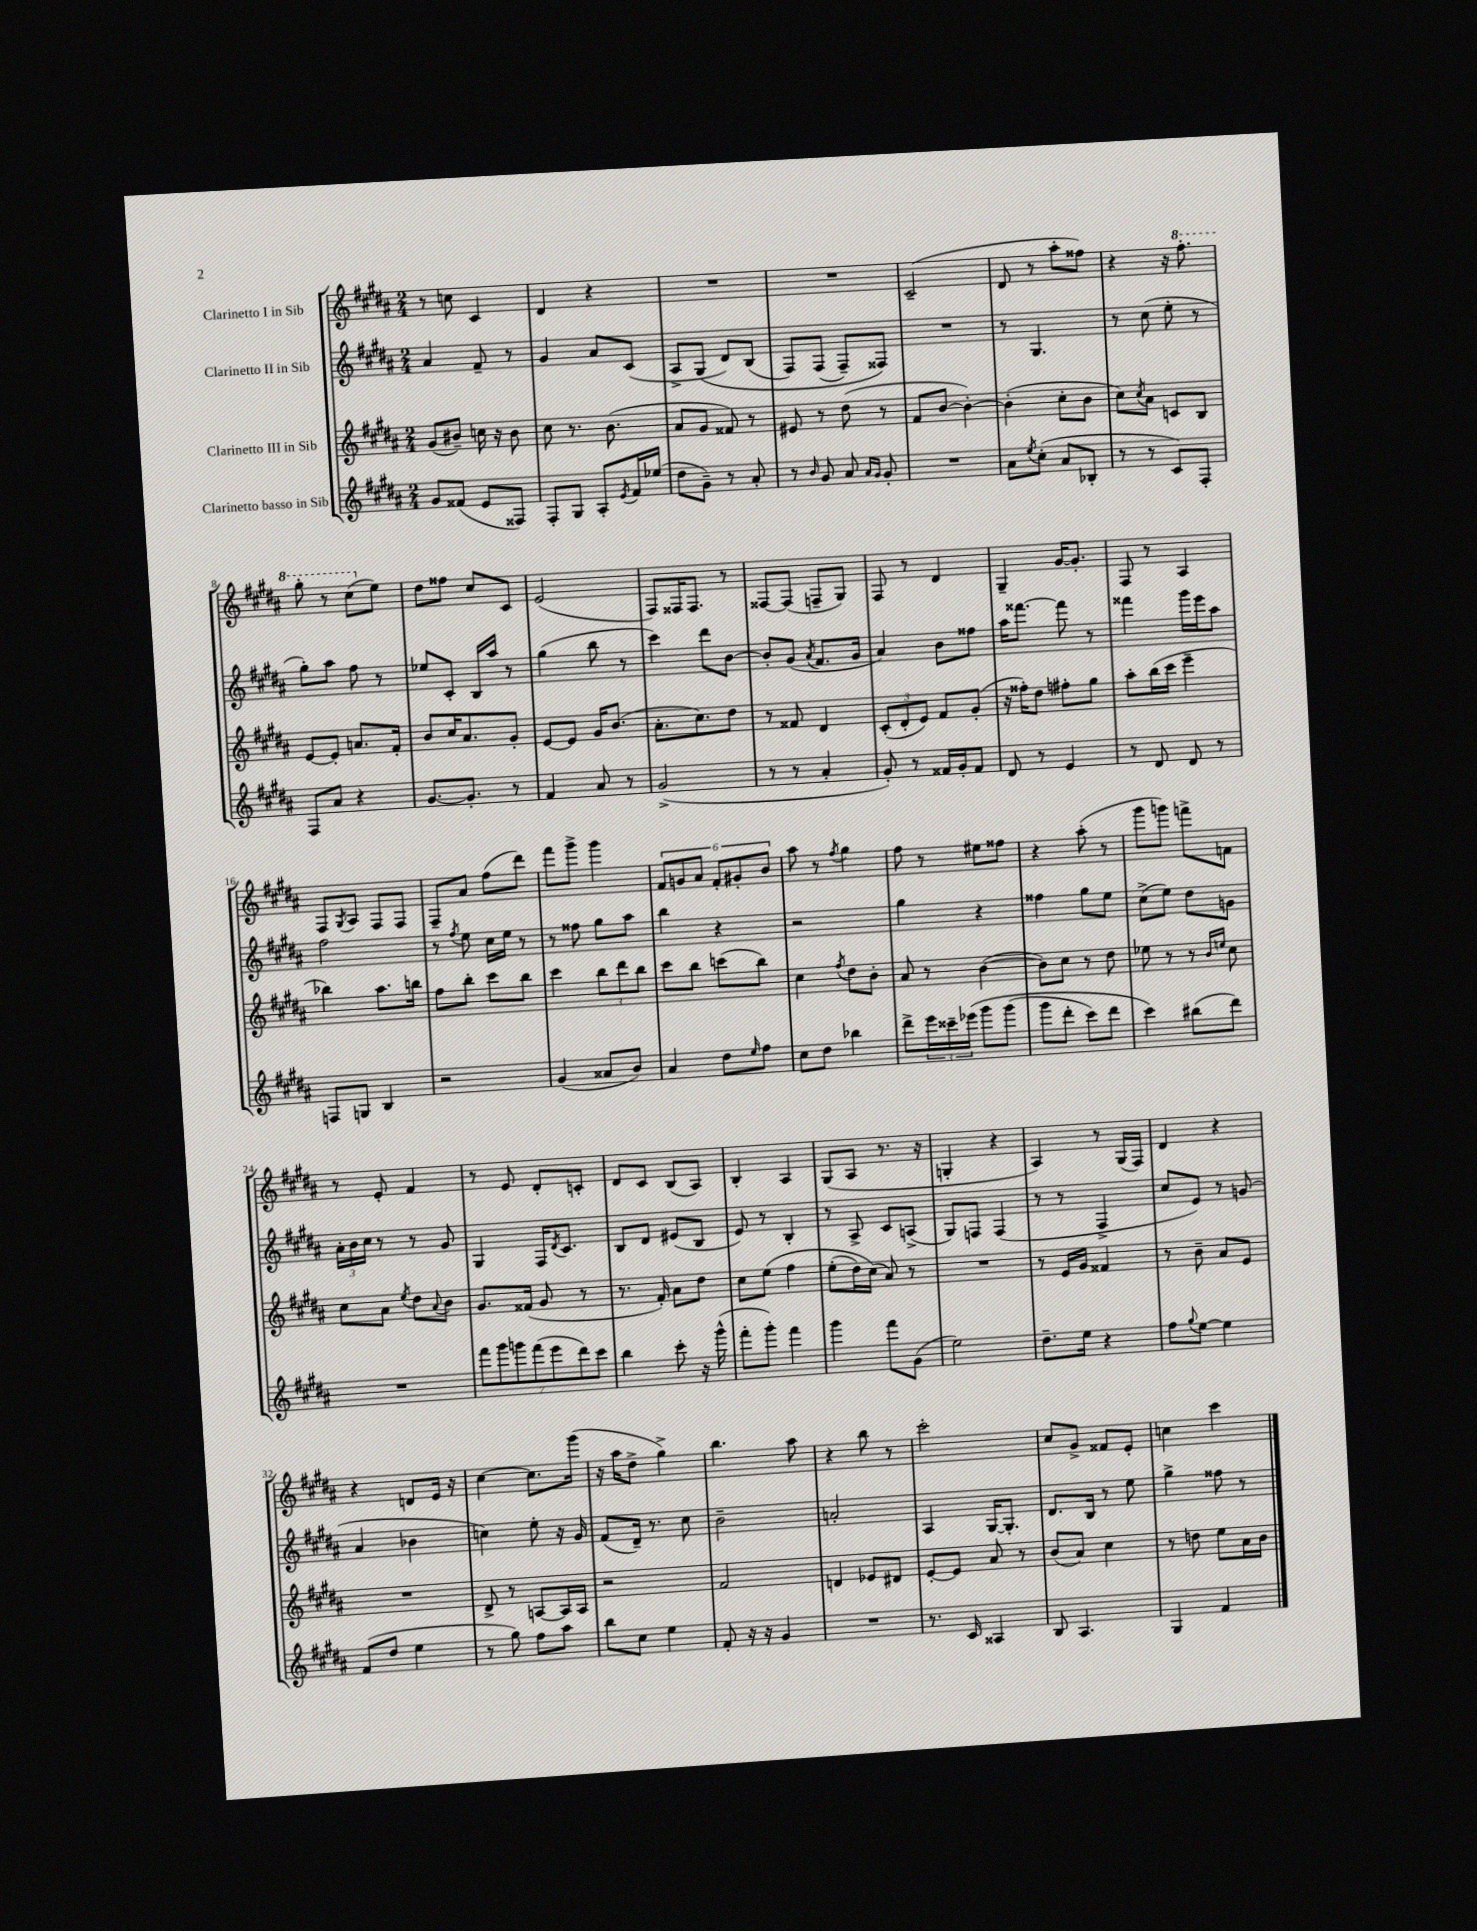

**kern	**kern	**kern	**kern
*staff4	*staff3	*staff2	*staff1
*clefG2	*clefG2	*clefG2	*clefG2
*k[f#c#g#d#a#]	*k[f#c#g#d#a#]	*k[f#c#g#d#a#]	*k[f#c#g#d#a#]
*M2/4	*M2/4	*M2/4	*M2/4
8g#	(8g#	4a#	8r
(8f##	8b#~)	.	8cc
8e	16cc	8f#~	4c#
.	16r	.	.
8F##)	8b#	8r	.
=	=	=	=
8F#'	8cc#	4g#	4d#
8G#	8.r	.	.
8A#'	.	8a#	4r
.	(8.b	.	.
8qe	.	.	.
16f#	.	(8c#	.
(16ee-	.	.	.
=	=	=	=
8dd#	8a#	8A#^	2r
8g#~)	8g#	&(8G#	.
8r	8f##)	8d#)	.
8a#'	8r	(8B	.
=	=	=	=
8r	8e#	8F#)	2r
16qqb	.	.	.
8g#	8r	(8F#	.
8a#	(8dd#	8F#~)	.
16qqa#	.	.	.
16qqg#	.	.	.
8g#'	8r	8F##&)	.
=	=	=	=
2r	8f#	2r	(2c#~
.	[8b	.	.
.	4b'_)	.	.
=	=	=	=
8a#	(4b']	8r	8d#
8qee	.	.	.
(8cc#'	.	4.G#	8r
8a#	8cc#'	.	8aa#'
8B-'	8b	.	8ff##)
=	=	=	=
8r	8cc#)	8r	4r
.	8qcc#	.	.
8r	8a#	(8cc#	.
8c#)	8c	8ee'	16r
.	.	.	8.fff#'
8F#'	8B	8r	.
=	=	=	=
8F#	[8e	8gg#')	8ggg#'
8a#	8e']	8aa#	8r
4r	8.a	8ff#	(8ccc#
.	.	8r	8ee)
.	16f#'	.	.
=	=	=	=
[8.g#	8b	8ee-	8dd#
.	16cc#	8c#'	8ff##
8.g#']	8.a#	.	.
.	.	16B	8cc#
.	.	16aa#	.
8r	8g#'	8r	8c#
=	=	=	=
4f#	[8e	(4gg#	(2e
.	8e]	.	.
8a#	16g#	8bb	.
.	(8.b	.	.
8r	.	8r	.
=	=	=	=
(2g#^	8.a#'	4ccc#)	8F#)
.	.	.	16F##
.	8.cc#)	.	8.F##
.	.	8ddd#	.
.	8dd#	[8b	8r
=	=	=	=
8r	8r	8b']	[8F##
8r	8f##	(8g#	(8F##]
.	.	8qa#	.
4a#'	4d#	8.f#	8F~
.	.	.	8G#)
.	.	16g#	.
=	=	=	=
8g#')	(12c#'	4a#)	8F#
.	12d#'	.	.
8r	.	.	8r
.	12e)	.	.
16f##	8f#	8b	4d#
16g#'	.	.	.
8f##	(8g#'	8ff##	.
=	=	=	=
8d#	16r	16aa#	4G#~
.	16ff##')	[8.fff##	.
8r	8dd#	.	.
4e	8ff#'	8fff##]	[16g#
.	.	.	8.g#']
.	8gg#	8r	.
=	=	=	=
8r	8aa#'	4fff##	8F#
8d#	(16bb	.	8r
.	16ccc#	.	.
8d#	4eee~	16ggg#	4A#
.	.	16eee	.
8r	.	8aa#	.
=	=	=	=
8F	4bb-)	2ff#	8F#
.	.	.	8qG#
8G	.	.	8A#
4B	8.aa#	.	8F#
.	.	.	8F#
.	16bb	.	.
=	=	=	=
2r	8ff#	8r	8F#~
.	.	8qff#	.
.	8bb'	8ee	8a#
.	8ccc#	16cc#	(8ff#
.	.	16ee	.
.	8bb	8r	8ddd#)
=	=	=	=
(4g#	4ccc#	8r	8fff#
.	.	8ff##	8ggg#^
8a##	12bb	8gg#	4ggg#
.	12ddd#	.	.
8b)	.	8aa#	.
.	12bb	.	.
=	=	=	=
4a#	8ccc#	4bb	12f#
.	.	.	12g
.	8bb	.	.
.	.	.	12a#
8dd#	(8ccc	4r	12f#'
.	.	.	12g#'
16qqee	.	.	.
8ff#	8bb)	.	.
.	.	.	12b
=	=	=	=
8cc#	4cc#	2r	8aa#
8dd#	.	.	8r
.	8qff#	.	8qff#
4bb-	8dd#	.	4gg#
.	8b'	.	.
=	=	=	=
8ddd#^	8a#	4gg#	8ff#
24eee	8r	.	8r
24ccc##~	.	.	.
&(24eee-	.	.	.
8ggg#	([4b	4r	8ee#
(8ggg#	.	.	8ff##
=	=	=	=
8ggg#	8b])	4ff##	4r
8ddd#'	8cc#	.	.
8ccc#)	8r	8gg#	(8aa#'
8ddd#	8dd#	8ee	8r
=	=	=	=
4ccc#&)	8ee-	(8cc#^	8ggg#
.	8r	8ee)	8ggg)
(8bb#	8r	8dd#	8fff^
.	16qqb	.	.
.	16qqee	.	.
8ddd#)	8cc#	8g	8f
=	=	=	=
2r	8cc#	24a#'	8r
.	.	24b	.
.	.	24cc#	.
.	8a#	8r	8e'
.	8qee	.	.
.	8dd#	8r	4f#
.	8qqa#	.	.
.	8b	8g#	.
=	=	=	=
14fff#	8.g#	4G#	8r
14ggg#	.	.	.
.	.	.	8e
14ggg	.	.	.
.	(16f##	.	.
(14fff#	.	.	.
.	8g#	16F#	8d#'
14eee	.	.	.
.	.	8qd#	.
.	.	8.c#	.
14ddd#)	.	.	.
.	8r	.	8c'
14ccc#	.	.	.
=	=	=	=
4bb	8.r	8B	8d#
.	.	8d#	8c#
.	16f#')	.	.
8ccc#'	8a#	(8e#	(8B
16r	8dd#	8B	8A#)
(16ggg#^^	.	.	.
=	=	=	=
8fff#'	8cc#	8e)	4B'
8ggg#')	&(8ee	8r	.
4fff#	4ff#	4B'	4A#
=	=	=	=
4ggg#	(8ee'	8r	(8G#
.	16dd#)	8A#^	8A#
.	(16cc#&)	.	.
8fff#	8a#)	8c#	8.r
(8g#	8r	(8A^	.
.	.	.	16r
=	=	=	=
2ee)	2r	8G#)	4G'
.	.	8F	.
.	.	(4F	4r
=	=	=	=
8.dd#~	8r	8r	4A#)
.	16e	8r	.
16ee	16g#	.	.
4r	4f##	4F#^	8r
.	.	.	(16G#
.	.	.	16F#)
=	=	=	=
8ff#	8r	8cc#	4d#
8qqgg#	.	.	.
[8ee	8b~	8e)	.
4ee]	8a#	8r	4r
.	8e	(8g	.
=	=	=	=
(8f#	2r	4a#	4r
8dd#	.	.	.
4ee	.	4b-	8d
.	.	.	16e
.	.	.	16r
=	=	=	=
8r	8d#^	4cc)	[4cc#
8gg#)	8r	.	.
8ff#	[8A	8ee'	8.cc#]
8aa#	16A]	16r	.
.	16A	16g#	(16ggg#
=	=	=	=
8bb	2r	(8f#	16r
.	.	.	16aa#
8cc#	.	16d#~)	8dd#^
.	.	8.r	.
4ee	.	.	4gg#^)
.	.	8cc#	.
=	=	=	=
8f#'	2f#	2b~	4.bb
16r	.	.	.
16r	.	.	.
4g#	.	.	.
.	.	.	8aa#
=	=	=	=
2r	4d	2a'	4r
.	8e-	.	8bb
.	8d#	.	8r
=	=	=	=
8.r	[8e'	4A#	2ccc#'
.	8e]	.	.
16c#	.	.	.
4A##	8a#	[16G#	.
.	.	8.G#']	.
.	8r	.	.
=	=	=	=
8B	(8b	8.d#	8cc#
4.A#	8a#)	.	8g#^
.	.	16B	.
.	4cc#	8r	8f##
.	.	8ee	8e'
=	=	=	=
4G#	8r	4gg#^	4cc
.	8dd	.	.
4f#	8ee	8ff##	4ccc#
.	16a#	8r	.
.	16b	.	.
==	==	==	==
*-	*-	*-	*-
